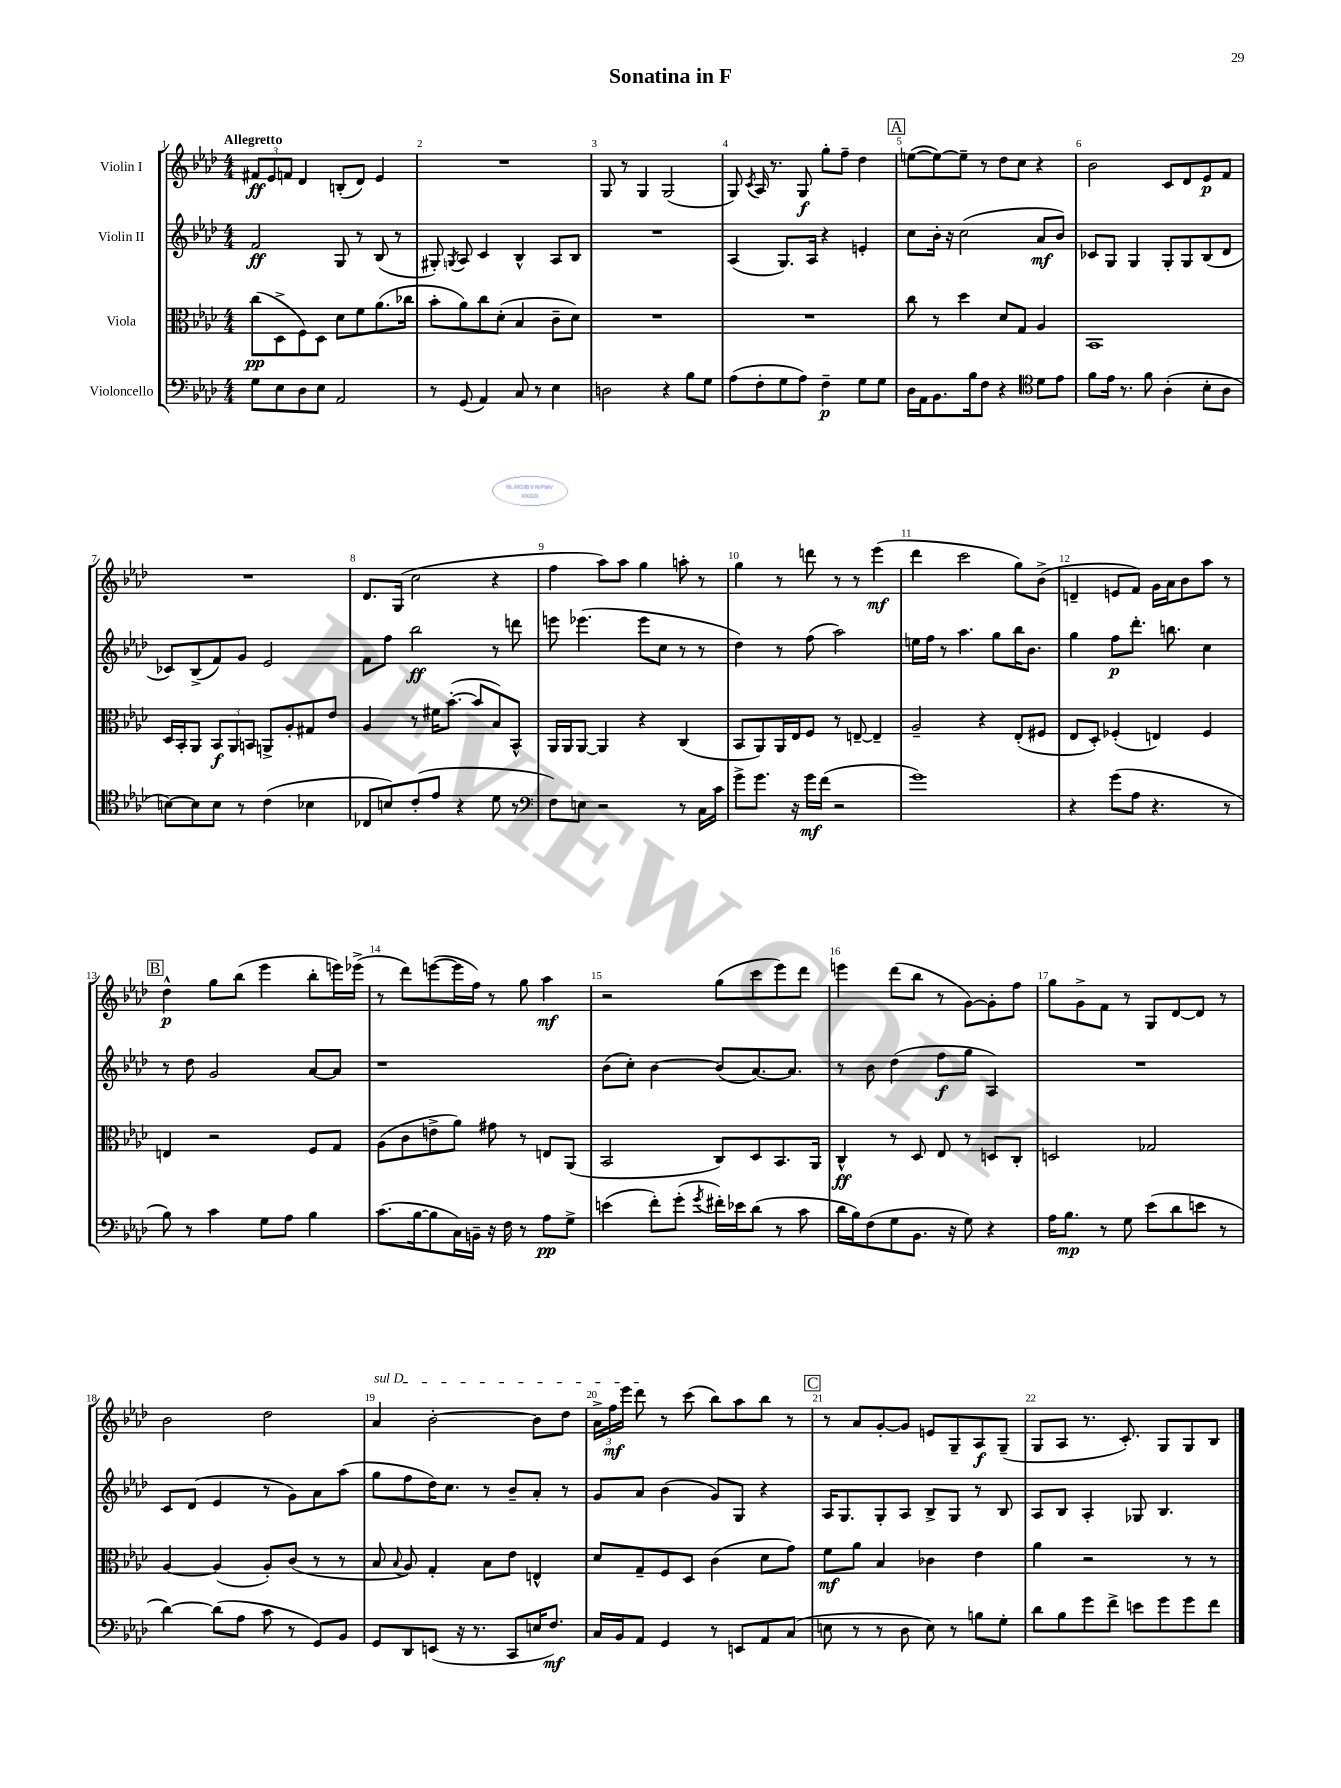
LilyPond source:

\header { title = "Sonatina in F" }
<<
\new StaffGroup <<
\new Staff = "s0" \with { instrumentName = "Violin I" } {
    \clef treble \key aes \major \numericTimeSignature \time 4/4 \tempo "Allegretto"
    \autoBeamOff \tuplet 3/2 { fis'8[\ff ees'8 f'8] } des'4 b8[-.( des'8]) ees'4 |
    R1 |
    g8 r8 g4 g2( |
    g8) \acciaccatura { c'8 } aes16 r8. g8\f g''8[-. f''8]-- des''4 |
    \mark \markup { \box "A" } e''8[~( e''8~) e''8]-- r8 des''8[ c''8] r4 |
    bes'2 c'8[ des'8 ees'8\p f'8] |
    R1 |
    des'8.[ g16]( c''2 r4 |
    f''4 aes''8[) aes''8] g''4 a''8-. r8 |
    g''4 r8 d'''8 r8 r8 ees'''4\mf( |
    des'''4 c'''2 g''8[) bes'8]->( |
    d'4-- e'8[ f'8]) g'16[ aes'16 bes'8 aes''8] r8 |
    \mark \markup { \box "B" } des''4-^\p g''8[ bes''8]( ees'''4 bes''8[-. e'''16) ees'''16]->( |
    r8 des'''8[) e'''8~( e'''16 f''16]) r8 g''8 aes''4\mf |
    r2 g''8[( c'''8 ees'''8) des'''8] |
    e'''4 des'''8[( bes''8] r8 g'8[~) g'8-. f''8] |
    g''8[ g'8-> f'8] r8 g8[ des'8~ des'8] r8 |
    bes'2 des''2 |
    \once \override TextSpanner.bound-details.left.text = \markup { \italic "sul D" } aes'4\startTextSpan bes'2~-. bes'8[ des''8] |
    \tuplet 3/2 { aes'16[-> f''16\mf ees'''16] } des'''8\stopTextSpan r8 c'''8( bes''8[) aes''8 bes''8] r8 |
    \mark \markup { \box "C" } r8 aes'8[ g'8~-. g'8] e'8[ g8-- aes8\f g8]--( |
    g8[ aes8] r8. c'8.-.) g8[ g8 bes8] \bar "|." |
}
\new Staff = "s1" \with { instrumentName = "Violin II" } {
    \clef treble \key aes \major \numericTimeSignature \time 4/4
    \autoBeamOff f'2\ff g8 r8 bes8( r8 |
    gis8-.) \acciaccatura { g8 } aes8 c'4 bes4-^ aes8[ bes8] |
    R1 |
    aes4( g8.[) aes16] r4 e'4-. |
    \mark \markup { \box "A" } c''8[ bes'16]-. r16 c''2( aes'8[\mf bes'8]) |
    ces'8[ g8] g4 g8[-. g8 bes8( des'8] |
    ces'8[) bes8->( f'8) g'8] ees'2 |
    f'8[ f''8] bes''2\ff r8 d'''8 |
    e'''8 ees'''4.( ees'''8[ c''8] r8 r8 |
    des''4) r8 f''8( aes''2) |
    e''16[ f''16] r8 aes''4. g''8[ bes''16 bes'8.] |
    g''4 f''8[\p des'''8.]-. b''8. c''4 |
    \mark \markup { \box "B" } r8 des''8 g'2 aes'8[~ aes'8] |
    r1 |
    bes'8[( c''8]-.) bes'4~ bes'8[( aes'8.~) aes'8.] |
    r8 bes'8 des''4( f''8[\f g''8] aes4) |
    R1 |
    c'8[ des'8]( ees'4 r8 g'8[) aes'8 aes''8]( |
    g''8[ f''8 des''16) c''8.] r8 bes'8[-- aes'8]-. r8 |
    g'8[ aes'8] bes'4( g'8[) g8] r4 |
    \mark \markup { \box "C" } aes16[ g8. g8-. aes8] bes8[-> g8] r8 bes8 |
    aes8[ bes8] aes4-. ges8 bes4. \bar "|." |
}
\new Staff = "s2" \with { instrumentName = "Viola" } {
    \clef alto \key aes \major \numericTimeSignature \time 4/4
    \autoBeamOff c''8[\pp( des8-> f8) des8] des'8[ f'8 aes'8.( ces''16] |
    bes'8[-. aes'8) c''8 des'8]-.( bes4 c'8[-- des'8]) |
    R1 |
    R1 |
    \mark \markup { \box "A" } c''8 r8 des''4 des'8[ g8] aes4 |
    bes,1 |
    des16[ bes,16-. aes,8] \tuplet 3/2 { bes,8[\f aes,8 b,8] } a,8[-> aes8-. gis8 ees'8] |
    aes4 r8 fis'16[ bes'8.]~-.( bes'8[ bes8) bes,8]-^ |
    aes,16[ aes,16 aes,8]~ aes,4 r4 c4( |
    bes,8[ aes,8) aes,16 ees16 f8] r8 e8~-- e4-- |
    aes2-- r4 ees8[-.( fis8] |
    ees8[ des8]-.) fes4-.( e4) fes4 |
    \mark \markup { \box "B" } e4 r2 f8[ g8] |
    aes8[( c'8 e'8-> aes'8]) gis'8 r8 e8[ aes,8]( |
    bes,2 c8[) des8 bes,8. aes,16] |
    c4-^\ff r8 des8 ees8 r8 d8[ c8]-. |
    d2 ges2 |
    aes4~ aes4( aes8[-.) c'8]( r8 r8 |
    bes8 \appoggiatura { bes8 } aes8) g4-. bes8[ ees'8] e4-^ |
    des'8[ g8-- f8 des8] c'4( des'8[ g'8]) |
    \mark \markup { \box "C" } f'8[\mf aes'8] bes4 ces'4 ees'4 |
    aes'4 r2 r8 r8 \bar "|." |
}
\new Staff = "s3" \with { instrumentName = "Violoncello" } {
    \clef bass \key aes \major \numericTimeSignature \time 4/4
    \autoBeamOff g8[ ees8 des8 ees8] aes,2 |
    r8 g,8( aes,4) c8 r8 ees4 |
    d2 r4 bes8[ g8] |
    aes8[( f8-. g8 aes8]) f4--\p g8[ g8] |
    \mark \markup { \box "A" } des16[ aes,16 bes,8. bes16 f8] r4 \clef tenor des'8[ ees'8] |
    f'8[ ees'16] r8. f'8 aes4-.( bes8[-. aes8] |
    b8[~) b8 b8] r8 c'4( bes4 |
    ces8[ b8) c'8-.( ees'8] r4 des'8 r8 |
    \clef bass f8[) e8] r2 r8 c16[ c'16] |
    g'8[-> g'8.] r16 g'16[\mf f'16]( r2 |
    g'1) |
    r4 g'8[( aes8] r4. r8 |
    \mark \markup { \box "B" } bes8) r8 c'4 g8[ aes8] bes4 |
    c'8.[( bes16~ bes8 c16) b,16]-- r16 f16 r8 aes8[\pp g8]-> |
    e'4( f'8[-.) g'8]-.( \acciaccatura { g'8 } fis'16[-.) ees'16 des'8]( r8 c'8 |
    des'16[ bes16) f8( g8 bes,8.] r16 g8) r4 |
    aes16[ bes8.]\mp r8 g8 ees'8[( des'8 e'8] r8 |
    des'4~) des'8[( aes8] c'8 r8 g,8[) bes,8] |
    g,8[ des,8 e,8]( r16 r8. c,8[ e16 f8.]\mf) |
    c16[ bes,16 aes,8] g,4 r8 e,8[ aes,8 c8]( |
    \mark \markup { \box "C" } e8 r8 r8 des8 e8) r8 b8[ g8]-. |
    des'8[ bes8 g'8 f'8]-> e'8[ g'8 g'8 f'8] \bar "|." |
}
>>
>>
\layout { \context { \Score \override BarNumber.break-visibility = ##(#f #t #t) barNumberVisibility = #all-bar-numbers-visible } }
